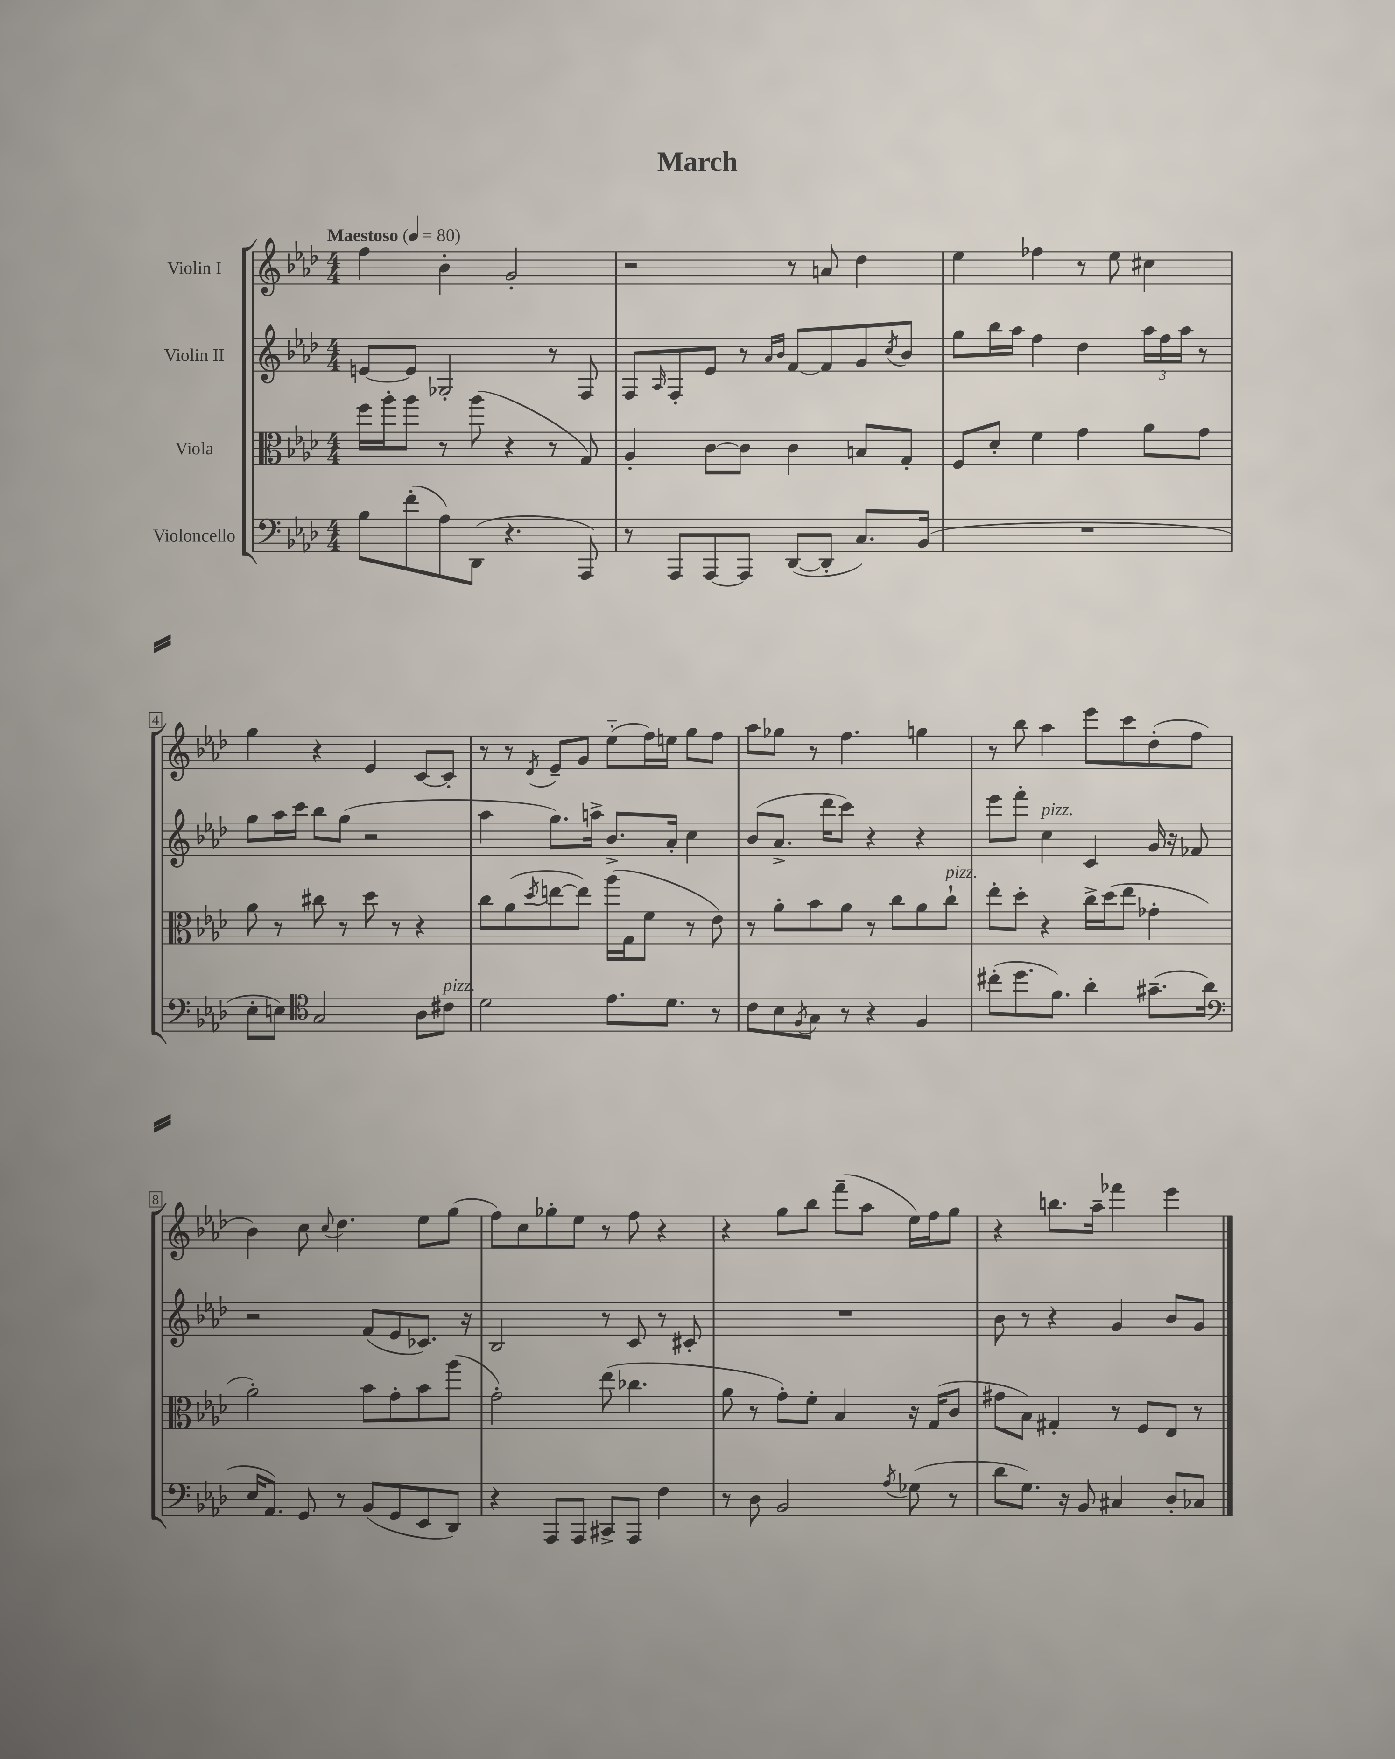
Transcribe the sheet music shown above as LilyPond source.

\header { title = "March" }
<<
\new StaffGroup <<
\new Staff = "s0" \with { instrumentName = "Violin I" } {
    \clef treble \key aes \major \numericTimeSignature \time 4/4 \tempo "Maestoso" 4 = 80
    f''4 bes'4-. g'2-. |
    r2 r8 a'8 des''4 |
    ees''4 fes''4 r8 ees''8 cis''4 |
    g''4 r4 ees'4 c'8~ c'8-. |
    r8 r8 \acciaccatura { des'8 } ees'8-- g'8 ees''8-_( f''16) e''16 g''8 f''8 |
    aes''8 ges''8 r8 f''4. g''4 |
    r8 bes''8 aes''4 ees'''8 c'''8 des''8-.( f''8 |
    bes'4) c''8 \appoggiatura { c''8 } des''4. ees''8 g''8( |
    f''8) c''8 ges''8-. ees''8 r8 f''8 r4 |
    r4 g''8 bes''8 f'''8--( aes''8 ees''16) f''16 g''8 |
    r4 b''8. aes''16-- fes'''4 ees'''4 \bar "|." |
}
\new Staff = "s1" \with { instrumentName = "Violin II" } {
    \clef treble \key aes \major \numericTimeSignature \time 4/4
    e'8~ e'8 ges2-. r8 f8 |
    f8 \grace { aes16 } f8-. ees'8 r8 \grace { aes'16 bes'16 } f'8~ f'8 g'8 \acciaccatura { c''8 } bes'8 |
    g''8 bes''16 aes''16 f''4 des''4 \tuplet 3/2 { aes''16 f''16 aes''16 } r8 |
    g''8 aes''16 c'''16 bes''8 g''8( r2 |
    aes''4 g''8.) a''16-> bes'8.-> aes'16-. c''4 |
    bes'8( aes'8.-> des'''16 c'''8) r4 r4 |
    ees'''8 f'''8-. c''4^\markup { \italic "pizz." } c'4 g'16 r16 fes'8 |
    r2 f'8( ees'8 ces'8.) r16 |
    bes2 r8 c'8 r8 cis'8-. |
    R1 |
    bes'8 r8 r4 g'4 bes'8 g'8 \bar "|." |
}
\new Staff = "s2" \with { instrumentName = "Viola" } {
    \clef alto \key aes \major \numericTimeSignature \time 4/4
    f''16 aes''16-. aes''8 r8 aes''8( r4 r8 g8) |
    aes4-. c'8~ c'8 c'4 b8 g8-. |
    f8 des'8-. f'4 g'4 aes'8 g'8 |
    aes'8 r8 cis''8 r8 des''8 r8 r4 |
    c''8 aes'8( \acciaccatura { des''8 } e''8~ e''8) aes''16( g16 f'8 r8 ees'8) |
    r8 aes'8-. bes'8 aes'8 r8 c''8 aes'8 c''8-!^\markup { \italic "pizz." } |
    ees''8-. des''8-. r4 c''16-> des''16( ees''8 ges'4-. |
    aes'2-.) bes'8 g'8-. bes'8 aes''8( |
    g'2-.) ees''8( ces''4. |
    aes'8 r8 g'8-.) f'8-. bes4 r16 g16( c'8 |
    gis'8 bes8) gis4-. r8 f8 ees8 r8 \bar "|." |
}
\new Staff = "s3" \with { instrumentName = "Violoncello" } {
    \clef bass \key aes \major \numericTimeSignature \time 4/4
    bes8 f'8-.( aes8) des,8( r4. aes,,8) |
    r8 aes,,8 aes,,8~ aes,,8 des,8~( des,8-. c8.) bes,16( |
    R1 |
    ees8-. e8) \clef tenor g2 aes8 cis'8^\markup { \italic "pizz." } |
    des'2 ees'8. des'8. r8 |
    c'8 bes8 \acciaccatura { f8 } g8 r8 r4 f4 |
    cis''8-.( des''8. f'8.) aes'4-. gis'8.--( aes'16 |
    \clef bass ees16 aes,8.) g,8 r8 bes,8( g,8 ees,8 des,8) |
    r4 aes,,8 aes,,8 cis,8-> aes,,8 f4 |
    r8 des8 bes,2 \acciaccatura { aes8 } ges8( r8 |
    des'8 g8.) r16 bes,8 cis4 des8-. ces8 \bar "|." |
}
>>
>>
\layout { \context { \Score \override BarNumber.stencil = #(make-stencil-boxer 0.1 0.3 ly:text-interface::print) } }
